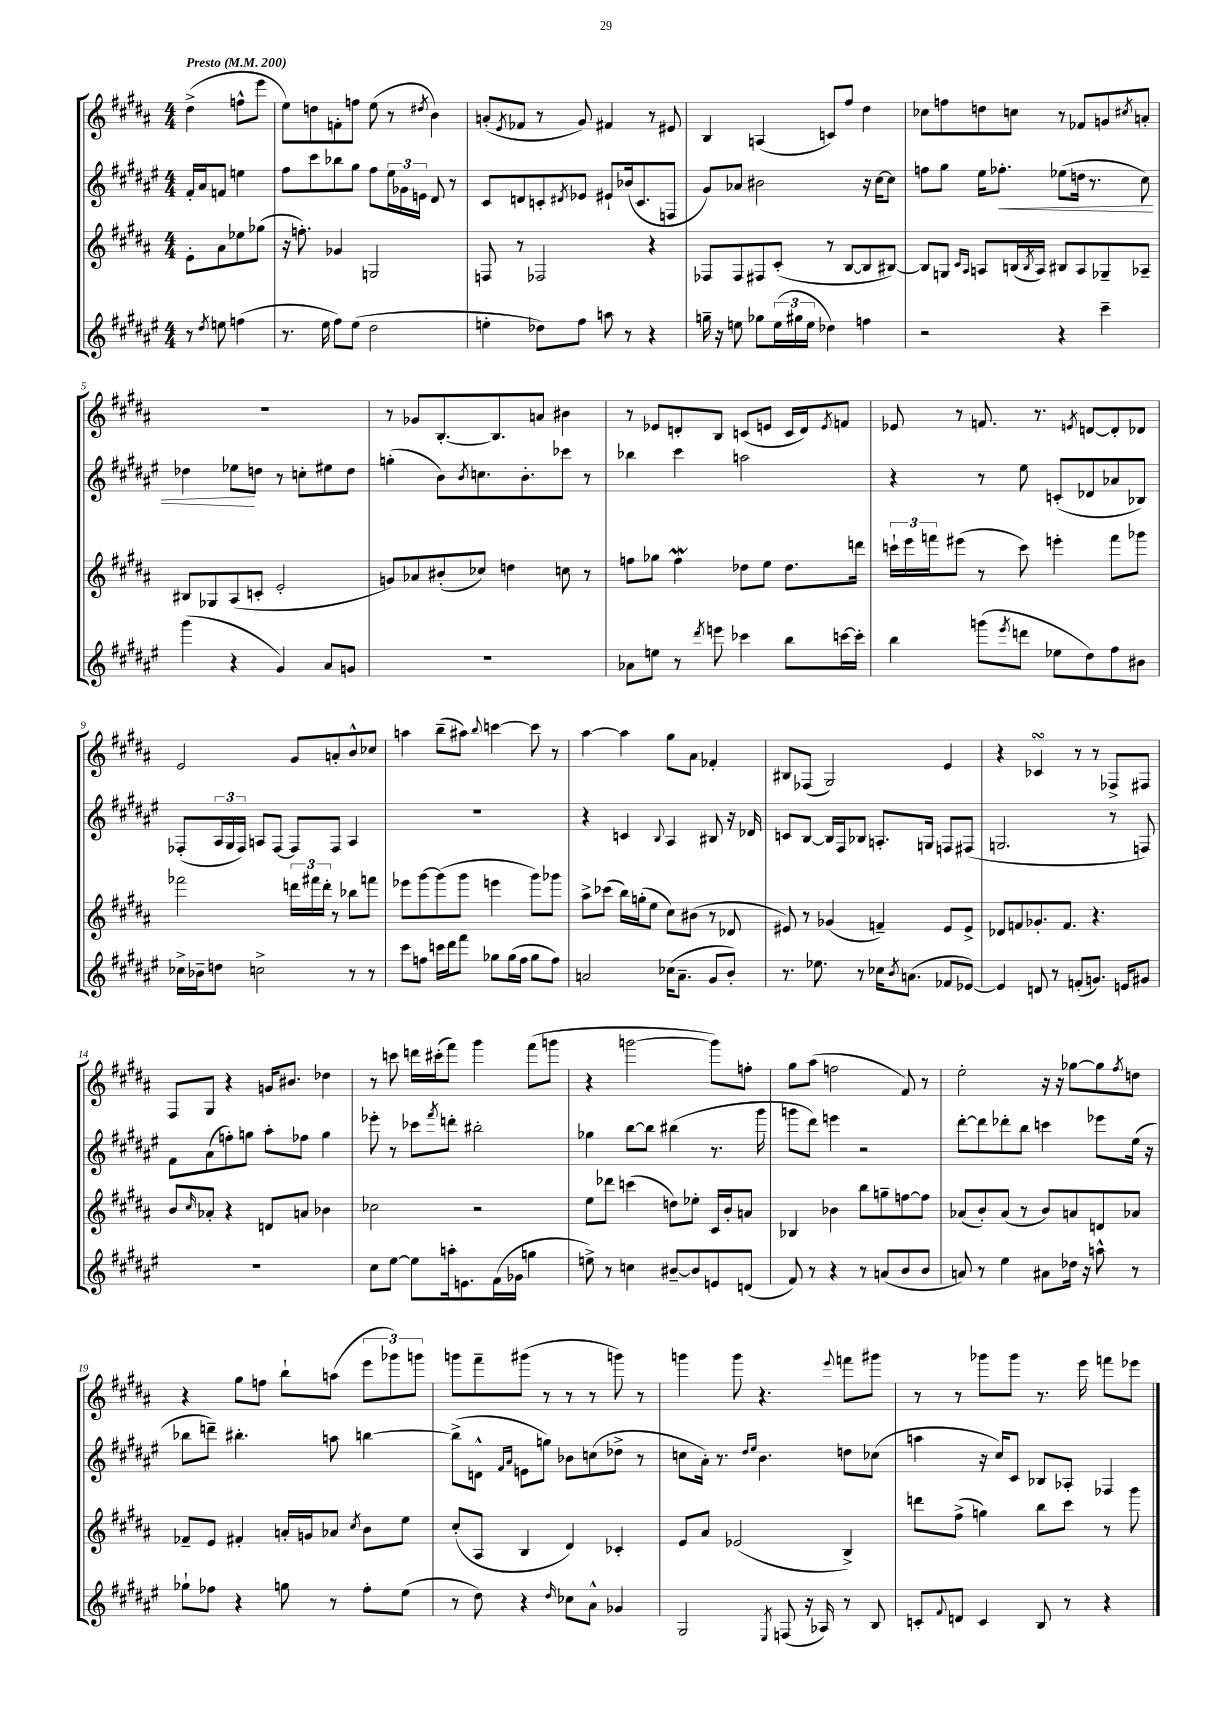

**kern	**kern	**kern	**dynam	**kern
*part4	*part3	*part2	*part2	*part1
*staff4	*staff3	*staff2	*staff2	*staff1
*clefG2	*clefG2	*clefG2	*	*clefG2
*k[f#c#g#d#a#e#]	*k[f#c#g#d#a#]	*k[f#c#g#d#a#e#]	*	*k[f#c#g#d#a#]
*M4/4	*M4/4	*M4/4	*	*M4/4
*MM200	*MM200	*MM200	*	*MM200
=	=	=	=	=
!	!	!	!	!LO:TX:a:B:t=Presto
8r	8e'\L	16f#'/LL	.	(4dd#^\
.	.	16a#/J	.	.
8qdd#/	.	.	.	.
8een\	8a#\	8fn/J	.	.
(4ffn\	8ee-X\	4een\	.	8ffn^^\L
.	(8gg-X\J	.	.	8eee\J
=1	=1	=1	=1	=1
8.r	16r	8ff#\L	.	8ee\L)
.	8.ffn'\)	.	.	.
.	.	8ccc#\	.	8ddn\
16ee#\	.	.	.	.
8ff#\L)	4g-X/	8bb-X\	.	8fn'\
(8ee#\J	.	8gg#\J	.	8ffn\J
2dd#\	2Gn/	8ff#\L	.	(8ee\
.	.	24ee#\L	.	8r
.	.	24g-X\	.	.
.	.	24en\JJ	.	.
.	.	.	.	8qdd#X/
.	.	8d#/	.	4b\)
.	.	8r	.	.
=2	=2	=2	=2	=2
4een'\	8Fn/	8c#/L	.	(8an'/L
.	.	.	.	8qe/
.	8r	8dn/	.	8f-X/J
8dd-X\L)	2F-X/	8cn'/	.	8r
.	.	8qd#X/	.	.
8ff#\J	.	8e-X/J	.	8g#/)
8aan\	.	8e#X`/L	.	4f#X/
8r	.	(16b-X/k	.	.
.	.	8.c/	.	.
4r	4r	.	.	8r
.	.	8Fn/J	.	8e#X/
=3	=3	=3	=3	=3
16ggn~\	8F-X/L	8g#/L)	.	4B/
16r	.	.	.	.
8een\	8F-/	8a-X/J	.	.
8gg-X\L	8F#X/	2b#X\	.	(4An/
(24ee\L	(8c#'/J	.	.	.
24gg#X\	.	.	.	.
24ee\JJ	.	.	.	.
4dd-X\)	8r	.	.	8cn/L)
.	[8B/L	.	.	8ff#/J
4ffn\	8B/]	16r	.	4dd#\
.	.	[16cc#\KL	.	.
.	[8B#X/J)	8cc#\J]	.	.
=4	=4	=4	=4	=4
2r	8B#/L]	8ffn\L	.	8cc-X\L
.	8Gn/J	8gg#\J	.	8ffn\
.	16qqc#/LL	.	.	.
.	16qqA#/JJ	.	.	.
.	8An/L	16ee#\KL	.	8ddn\
!	!	!	!LO:HP:b	!
.	.	8.ff-X'\J	<	.
.	(16Bn/L	.	.	8ccn\J
.	8qB/	.	.	.
.	16A/JJ)	.	.	.
4r	8B#X/L	(8ee-X\L	.	8r
.	8A/	16ddn\Jk	.	8f-X/L
.	.	8.r	.	.
4ccc#~\	8G-X~/	.	.	8gn/
.	.	.	.	8qcc#X/
.	8A-X~/J	8cc#\)	.	8an'/J
!!LO:LB:g=z
=5	=5	=5	=5	=5
(4ggg#\	8B#X/L	4dd-X\	.	1r
.	8G-X/	.	.	.
4r	(8A#/	8ee-X\L	.	.
.	8cn'/J	8ddn\J	[	.
4g#/)	2e'/	8r	.	.
.	.	8ccn'\L	.	.
8a#/L	.	8ee#X\	.	.
8gn/J	.	8dd\J	.	.
=6	=6	=6	=6	=6
1r	8gn/L)	(4ggn'\	.	8r
.	8a-X/	.	.	8g-X/L
.	(8b#X'/	8b\L)	.	[8.B'/
.	.	8qb/	.	.
.	8cc-X/J)	8.ccn\	.	.
.	.	.	.	8.B/]
.	4ddn\	.	.	.
.	.	8.b'\	.	.
.	.	.	.	8an/J
.	8ccn\	8ccc-X\J	.	4b#X\
.	8r	8r	.	.
=7	=7	=7	=7	=7
8a-X\L	8ffn\L	4bb-X\	.	8r
8een\J	8gg-X\J	.	.	8e-X/L
8r	4ffw\	4ccc#\	.	8dn'/
8qddd#/	.	.	.	.
8eeen\	.	.	.	8B/J
4ccc-X\	8dd-X\L	2aan\	.	(8cn/L
.	8ee\J	.	.	8en/J
8bb\L	8.dd-\L	.	.	16c/LL
.	.	.	.	16d/J)
.	.	.	.	8qe/
[16cccn\L	.	.	.	8fn/J
16ccc'\JJ]	16dddn\Jk	.	.	.
=8	=8	=8	=8	=8
4bb\	24cccn`\LL	4r	.	8e-X/
.	24eee\	.	.	.
.	24fffn\J	.	.	.
.	(8eee#X\J	.	.	8r
(8gggn\L	8r	8r	.	8.fn/
8qeee#/	.	.	.	.
8dddn\J	8ccc\)	8ee#\	.	.
.	.	.	.	8.r
8ee-X\L	4eeen'\	(8cn'/L	.	.
.	.	.	.	8qen/
8dd#\)	.	8d-X/	.	[8dn/L
8ff#\	8fff\L	8a-X/	.	8d'/]
8b#X\J	8ggg-X\J	8B-X/J)	.	8d-X/J
!!LO:LB:g=z
=9	=9	=9	=9	=9
16cc-X^\LL	2fff-X\	(8F-X'/L	.	2e/
16b-X~\J	.	.	.	.
8ddn\J	.	24A#/L	.	.
.	.	24G#/	.	.
.	.	24F-/JJ)	.	.
2ccn^\	.	8An/L	.	.
.	.	[8F-/J	.	.
.	24dddn\LL	8F-/L]	.	8g#/L
.	24fff#X\	.	.	.
.	24ddd'\JJ	.	.	.
.	8r	8F-/J	.	8an'/
8r	8bb-X\L	4A/	.	8b^^/
8r	8fffn\J	.	.	8cc-X/J
=10	=10	=10	=10	=10
8ccc#\L	8eee-X\L	1r	.	4aan\
8ffn\J	[8ggg#\	.	.	.
16cccn\LL	(8ggg#\]	.	.	(8bb~\L
16ddd#\J	.	.	.	.
8fff#\J	8ggg#\J	.	.	8aa#X\J)
.	.	.	.	8qqbb/
8gg-X\L	4eeen\	.	.	[4cccn\
(16gg-\L	.	.	.	.
16ff\JJ	.	.	.	.
8gg-\L	8ggg#\L)	.	.	8ccc\]
8ff\J)	8ggg-X\J	.	.	8r
=11	=11	=11	=11	=11
2an/	8aa#^\L	4r	.	[4aa#\
.	(8ccc-X\J	.	.	.
.	16bb\LL)	4cn/	.	4aa#\]
.	(16ggn'\J	.	.	.
.	8ee\J	.	.	.
.	.	8qqB/	.	.
(16cc-X\KL	8cc#\L)	4A#/	.	8gg#\L
8.a~\J	.	.	.	.
.	(8b#X\J	.	.	8a#\J
8g#/L	8r	8B#X/	.	4f-X'/
8b'/J)	8d-X/	16r	.	.
.	.	16d-X/	.	.
=12	=12	=12	=12	=12
8.r	8e#X/)	8cn/L	.	8B#X/L
.	8r	[8B/J	.	(8F-X/J
8.ee-X\	.	.	.	.
.	(4g-X/	16B/LL]	.	2G#/)
.	.	16F#/J	.	.
8r	.	8B-X/J	.	.
16cc-X\KL	4fn~/)	8.An'/L	.	.
8qb/	.	.	.	.
(8.an\J	.	.	.	.
.	.	16Gn/Jk	.	.
8f-X/L	8e#/L	8Fn/L	.	4e/
[8e-X/J)	8e#^/J	(8F#X/J	.	.
=13	=13	=13	=13	=13
4e-/]	8d-X/L	2.Gn/	.	4r
.	8fn/	.	.	.
8dn/	8.g-X'/	.	.	4c-XsSSs/
8r	.	.	.	.
.	8.f/J	.	.	.
(8fn'/L	.	.	.	8r
8.gn/J)	4.r	.	.	8r
.	.	8r	.	8F-X^/L
16en/KL	.	.	.	.
8g#X/J	.	8Fn/)	.	8F#X/J
!!LO:LB:g=z
=14	=14	=14	=14	=14
1r	8b/L	8f#\L	.	8F#/L
.	16qqcc#/	.	.	.
.	8a-X'/J	(8a#\	.	8G#/J
.	4r	8ffn'\)	.	4r
.	.	8ggn\J	.	.
.	8dn/L	8aa#'\L	.	16gn/KL
.	.	.	.	8.b#X/J
.	8an/J	8ff-X\J	.	.
.	4b-X\	4gg\	.	4dd-X\
=15	=15	=15	=15	=15
8cc#\L	2cc-X\	8eee-X'\	.	8r
[8ee#\J	.	8r	.	8cccn\
8ee#\L]	.	8ccc-X\L	.	16dddn\LL
.	.	.	.	(16ccc#X'\J
.	.	8qfff#/	.	.
16aan'\k	.	8dddn'\J	.	8fff#\J)
8.en\	.	.	.	.
.	2r	2bb#X'\	.	4ggg#\
(16f#\L	.	.	.	.
16g-X\JJ	.	.	.	.
4ggn\	.	.	.	(8fff#\L
.	.	.	.	8gggn\J
=16	=16	=16	=16	=16
8een^\)	8ee\L	4gg-X\	.	4r
8r	8ddd-X\J	.	.	.
4ccn\	(4cccn\	[8bb\L	.	[2gggn\
.	.	8bb\J]	.	.
[8b#X~/L	8ddn\L)	(4bb#X\	.	.
8b#/]	8ee-X'\J	.	.	.
8en/	16c#/LL	8.r	.	8ggg\L])
.	16b'/J	.	.	.
(8dn/J	8an/J	.	.	8ffn'\J
.	.	16ggg#\	.	.
=17	=17	=17	=17	=17
8f#/)	4B-X/	8gggn\L	.	8gg#\L
8r	.	8ddd#\J)	.	(8aa#\J
4r	4b-X\	4eeen\	.	2ffn\
8r	8bb\L	2r	.	.
(8an/L	8ggn~\	.	.	.
8b/	[8ffn\	.	.	8f#/)
8b/J	8ff\J]	.	.	8r
=18	=18	=18	=18	=18
8an/)	(8a-X/L	[8ddd#'\L	.	2ee'\
8r	8b'/)	8ddd#\]	.	.
4ee#\	(8a-/J	8ddd-X'\	.	.
.	8r	8bb\J	.	.
8a#X\L	8b/L)	4cccn\	.	16r
.	.	.	.	16r
16dd-X\Jk	8an/	.	.	[8gg-X\L
16r	.	.	.	.
8aan^^\	8dn/	8eee-X\L	.	8gg-\]
.	.	.	.	8qff#/
8r	8a-X/J	(16ee#\Jk	.	8ddn\J
.	.	16r	.	.
!!LO:LB:g=z
=19	=19	=19	=19	=19
8gg-X`\L	8f-X~/L	8bb-X\L	.	4r
8ff-X\J	8e/J	8dddn~\J)	.	.
4r	4f#X'/	4.bb#X'\	.	8gg#\L
.	.	.	.	8ffn\J
8ggn\	16an'/LL	.	.	8bb`\L
.	16gn/J	.	.	.
8r	8a-X/J	8aan\	.	(8aan\J
.	8qcc#/	.	.	.
8ff-'\L	8b\L	[4bbn\	.	12eee\L
.	.	.	.	12ggg-X\)
(8ee#\J	8ee\J	.	.	.
.	.	.	.	12gggn\J
=20	=20	=20	=20	=20
8r	(8cc#'/L	(8bb^\L]	.	8gggn\L
8dd#\)	8A#/J	8dn^^\J	.	8fff#~\
.	.	16qqf#/LL	.	.
.	.	16qqa#/JJ	.	.
4r	4B/	8en\L	.	(8ggg#X\J
.	.	8ggn\J)	.	8r
16qqdd#/	.	.	.	.
8cc-X\L	4d#/)	8b-X\L	.	8r
8a#^^\J	.	(8ccn\	.	8r
4g-X/	4c-X'/	8dd-X^\J	.	8gggn\)
.	.	8r	.	8r
=21	=21	=21	=21	=21
2G#/	8e/L	8ccn\L	.	4gggn\
.	8a#/J	16a#'\Jk)	.	.
.	.	8.r	.	.
.	(2e-X/	.	.	8ggg\
.	.	16qqdd#/LL	.	.
.	.	16qqee#/JJ	.	.
.	.	4.b\	.	4.r
8qE#/	.	.	.	.
(8Fn/	.	.	.	.
16r	.	.	.	.
16A-X/)	.	.	.	.
.	.	.	.	8qqeee/
8r	4B^/)	8ddn\L	.	8fffn\L
8B/	.	(8cc-X\J	.	8ggg#X\J
=22	=22	=22	=22	=22
8cn'/L	8dddn\L	4aan\	.	8r
8qqf#/	.	.	.	.
8dn/J	(8ff#^\J	.	.	8r
4c/	4ggn\)	16r	.	8ggg-X\L
.	.	16cc#/KL)	.	.
.	.	8c#/J	.	8ggg-\J
8B/	8bb\L	8B-X/L	.	8.r
8r	8ccc#\J	8A-X'/J	.	.
.	.	.	.	16eee\
4r	8r	4F-X/	.	8fffn\L
.	8ggg#\	.	.	8eee-X\J
==	==	==	==	==
*-	*-	*-	*-	*-
